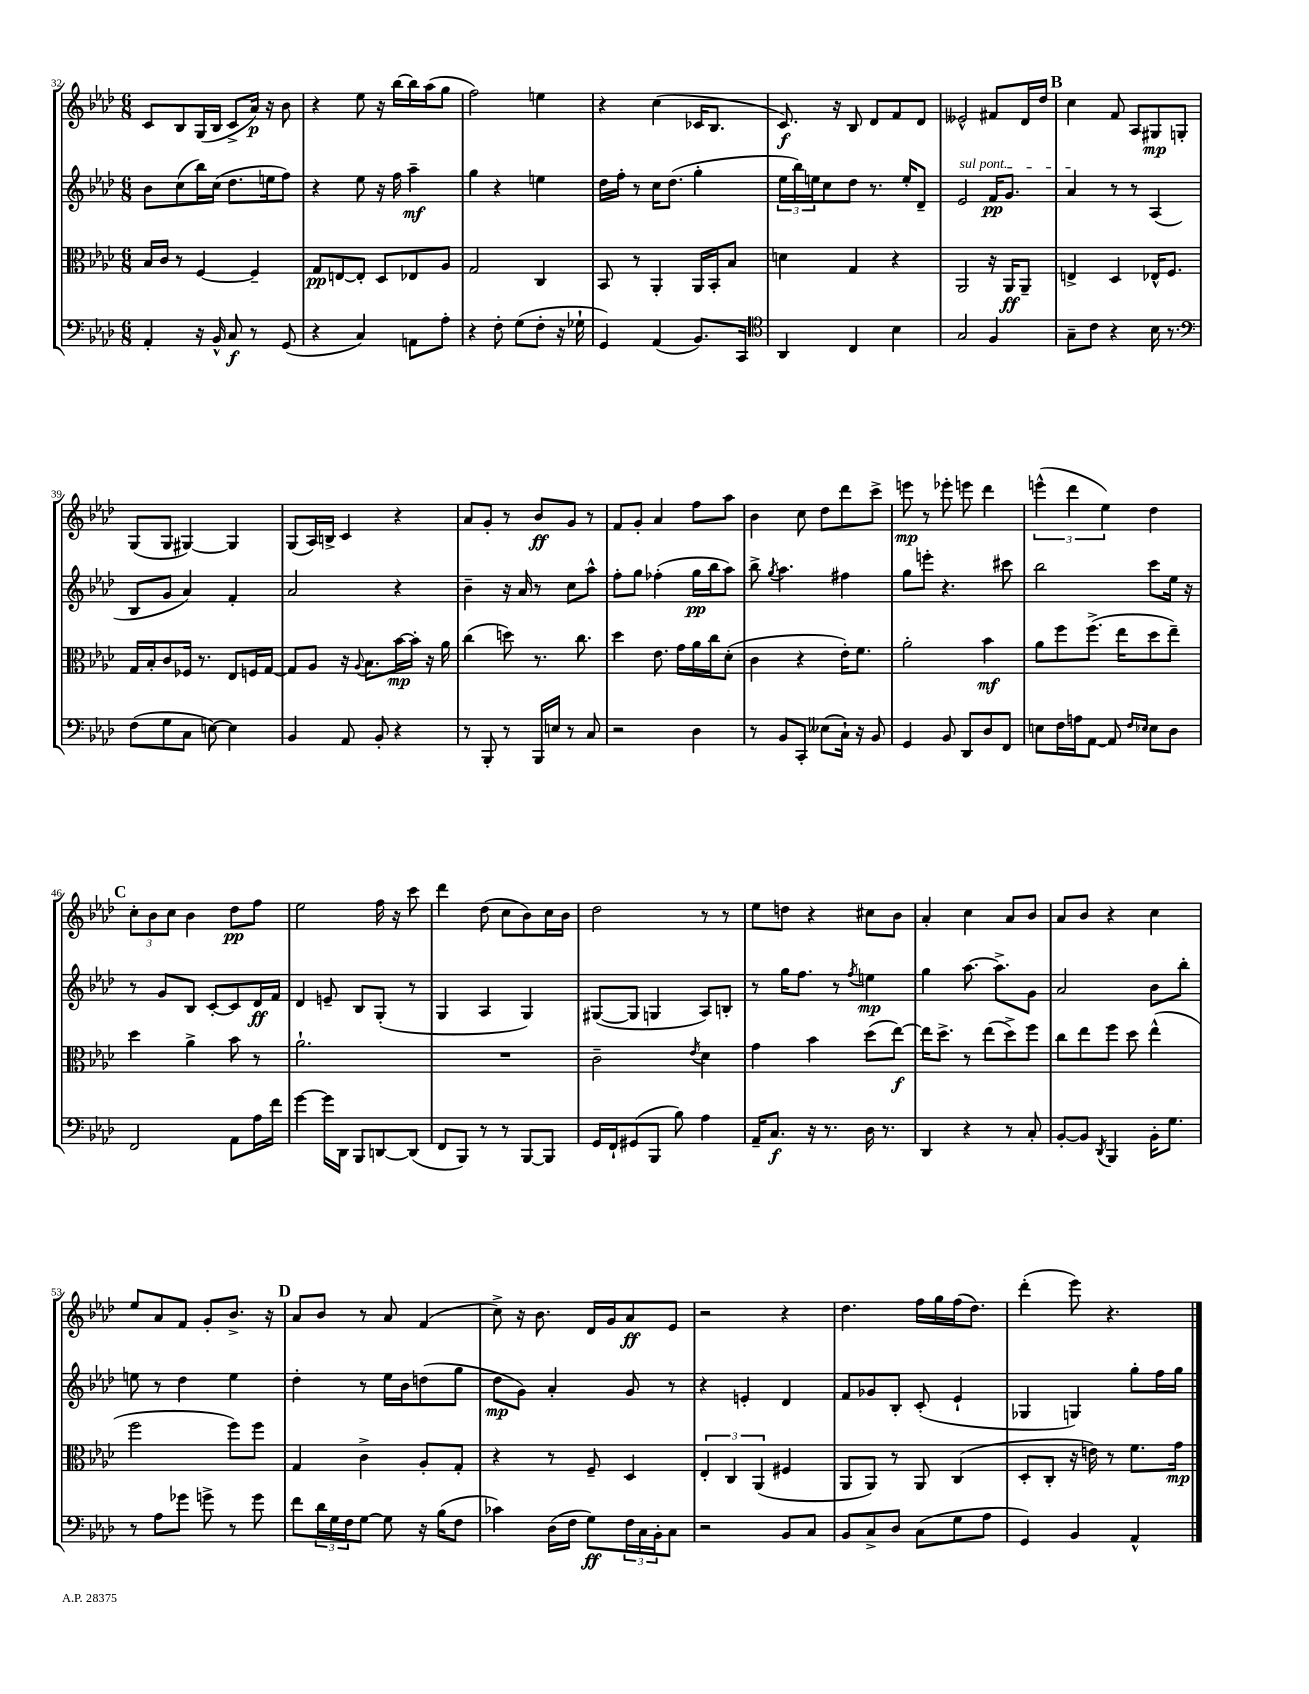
<<
\new StaffGroup <<
\new Staff = "s0" {
    \clef treble \key aes \major \numericTimeSignature \time 6/8
    c'8 bes8 g16( bes16 c'8-> aes'16\p) r16 bes'8 |
    r4 ees''8 r16 bes''16~ bes''16 aes''16( g''8 |
    f''2) e''4 |
    r4 c''4( ces'16 bes8. |
    c'8.\f) r16 bes8 des'8 f'8 des'8 |
    eeses'2-^ fis'8 des'16 des''16 |
    \mark \markup { \bold "B" } c''4 f'8 aes8 gis8\mp g8-. |
    g8( g8 gis4~) gis4 |
    g8( aes16) b16-> c'4 r4 |
    aes'8 g'8-. r8 bes'8\ff g'8 r8 |
    f'8 g'8-. aes'4 f''8 aes''8 |
    bes'4 c''8 des''8 des'''8 c'''8-> |
    e'''8\mp r8 ees'''8-. e'''8 des'''4 |
    \tuplet 3/2 { e'''4-^( des'''4 ees''4) } des''4 |
    \mark \markup { \bold "C" } \tuplet 3/2 { c''8-. bes'8 c''8 } bes'4 des''8\pp f''8 |
    ees''2 f''16 r16 c'''8 |
    des'''4 des''8( c''8 bes'8) c''16 bes'16 |
    des''2 r8 r8 |
    ees''8 d''8 r4 cis''8 bes'8 |
    aes'4-. c''4 aes'8 bes'8 |
    aes'8 bes'8 r4 c''4 |
    ees''8 aes'8 f'8 g'8-. bes'8.-> r16 |
    \mark \markup { \bold "D" } aes'8 bes'8 r8 aes'8 f'4( |
    c''8->) r16 bes'8. des'16 g'16 aes'8\ff ees'8 |
    r2 r4 |
    des''4. f''16 g''16 f''16( des''8.) |
    des'''4-.( ees'''8) r4. \bar "|." |
}
\new Staff = "s1" {
    \clef treble \key aes \major \numericTimeSignature \time 6/8
    bes'8 c''8( bes''16) c''16( des''8. e''16 f''8) |
    r4 ees''8 r16 f''16 aes''4--\mf |
    g''4 r4 e''4 |
    des''16 f''16-. r8 c''16 des''8.( g''4-. |
    \tuplet 3/2 { ees''16 bes''16) e''16 } c''8 des''8 r8. e''16-. des'8-- |
    \once \override TextSpanner.bound-details.left.text = \markup { \italic "sul pont." } ees'2\startTextSpan f'16\pp g'8. |
    \mark \markup { \bold "B" } aes'4\stopTextSpan r8 r8 aes4( |
    bes8 g'8 aes'4) f'4-. |
    aes'2 r4 |
    bes'4-- r16 aes'16 r8 c''8 aes''8-^ |
    f''8-. g''8 fes''4-.( g''16\pp bes''16 aes''8) |
    bes''8-> \acciaccatura { g''8 } aes''4. fis''4 |
    g''8 e'''8-. r4. cis'''8 |
    bes''2 c'''8 ees''16 r16 |
    \mark \markup { \bold "C" } r8 g'8 bes8 c'8~-. c'8 des'16\ff f'16 |
    des'4 e'8-- bes8 g8-.( r8 |
    g4 aes4 g4) |
    gis8~( gis8 g4 aes8) b8-. |
    r8 g''16 f''8. r8 \acciaccatura { f''8 } e''4\mp |
    g''4 aes''8.~ aes''8.-> g'8 |
    aes'2 bes'8 bes''8-. |
    e''8 r8 des''4 e''4 |
    \mark \markup { \bold "D" } des''4-. r8 ees''16 bes'16 d''8( g''8 |
    des''8\mp g'8) aes'4-. g'8 r8 |
    r4 e'4-. des'4 |
    f'8 ges'8 bes8-. c'8-.( ees'4-! |
    ges4 g4) g''8-. f''16 g''16 \bar "|." |
}
\new Staff = "s2" {
    \clef alto \key aes \major \numericTimeSignature \time 6/8
    bes16 c'16 r8 f4~ f4-- |
    g8\pp e8~ e8-. des8 ees8 aes8 |
    g2 c4 |
    bes,8 r8 aes,4-. aes,16 bes,16-. bes8 |
    d'4 g4 r4 |
    aes,2 r16 aes,16\ff aes,8-- |
    \mark \markup { \bold "B" } e4-> des4 ees16-^ f8. |
    g16 bes16-. c'8 fes16 r8. ees8 f16 g16~ |
    g8 aes8 r16 \appoggiatura { aes8 } bes8. bes'16~\mp bes'16-. r16 aes'16 |
    c''4( d''8) r8. c''8. |
    des''4 ees'8. g'16 aes'16 c''16 des'8-.( |
    c'4 r4 ees'16-.) f'8. |
    aes'2-. bes'4\mf |
    aes'8 f''8 f''8.->( ees''16 des''8 ees''8--) |
    \mark \markup { \bold "C" } des''4 aes'4-> bes'8 r8 |
    aes'2.-! |
    R2. |
    c'2-- \acciaccatura { ees'8 } des'4 |
    g'4 bes'4 des''8( ees''8~\f) |
    ees''16 des''8.-> r8 ees''8( des''8->) f''8 |
    c''8 ees''8 f''8 des''8 ees''4-^( |
    f''2 f''8) f''8 |
    \mark \markup { \bold "D" } g4 c'4-> aes8-. g8-. |
    r4 r8 f8-- des4 |
    \tuplet 3/2 { ees4-. c4 aes,4( } fis4 |
    aes,8 aes,8) r8 aes,8 c4( |
    des8-. c8-. r16 e'16) r8 f'8. g'16\mp \bar "|." |
}
\new Staff = "s3" {
    \clef bass \key aes \major \numericTimeSignature \time 6/8
    aes,4-. r16 bes,16-^ c8\f r8 g,8( |
    r4 c4) a,8 aes8-. |
    r4 f8-. g8( f8-. r16 ges16-! |
    g,4) aes,4( bes,8.) c,16 |
    \clef tenor aes,4 c4 bes4 |
    g2 f4 |
    \mark \markup { \bold "B" } g8-- c'8 r4 bes16 r8. |
    \clef bass f8( g8 c8 e8~) e4 |
    bes,4 aes,8 bes,8-. r4 |
    r8 bes,,8-. r8 bes,,16 e16 r8 c8 |
    r2 des4 |
    r8 bes,8 c,8-. eeses8( c16-!) r16 bes,8 |
    g,4 bes,8 des,8 des8 f,8 |
    e8 f16 a16 aes,8~ aes,8 \grace { f16 ees16 } ees8 des8 |
    \mark \markup { \bold "C" } f,2 aes,8 aes16 f'16 |
    g'4~ g'16 des,16 bes,,8 d,8~ d,8( |
    f,8 bes,,8) r8 r8 bes,,8~ bes,,8 |
    g,16 f,16-! gis,8( bes,,8 bes8) aes4 |
    aes,16-- c8.\f r16 r8. des16 r8. |
    des,4 r4 r8 c8-. |
    bes,8~-. bes,8 \acciaccatura { des,8 } bes,,4 bes,16-. g8. |
    r8 aes8 ges'8 g'8-> r8 g'8 |
    \mark \markup { \bold "D" } f'8 \tuplet 3/2 { des'16 g16 f16 } g8~ g8 r16 bes16( f8 |
    ces'4) des16( f16 g8\ff) \tuplet 3/2 { f16 c16 bes,16-. } c8 |
    r2 bes,8 c8 |
    bes,8 c8-> des8 c8( g8 aes8 |
    g,4) bes,4 aes,4-^ \bar "|." |
}
>>
>>
\layout { \context { \Score currentBarNumber = #32 } }
